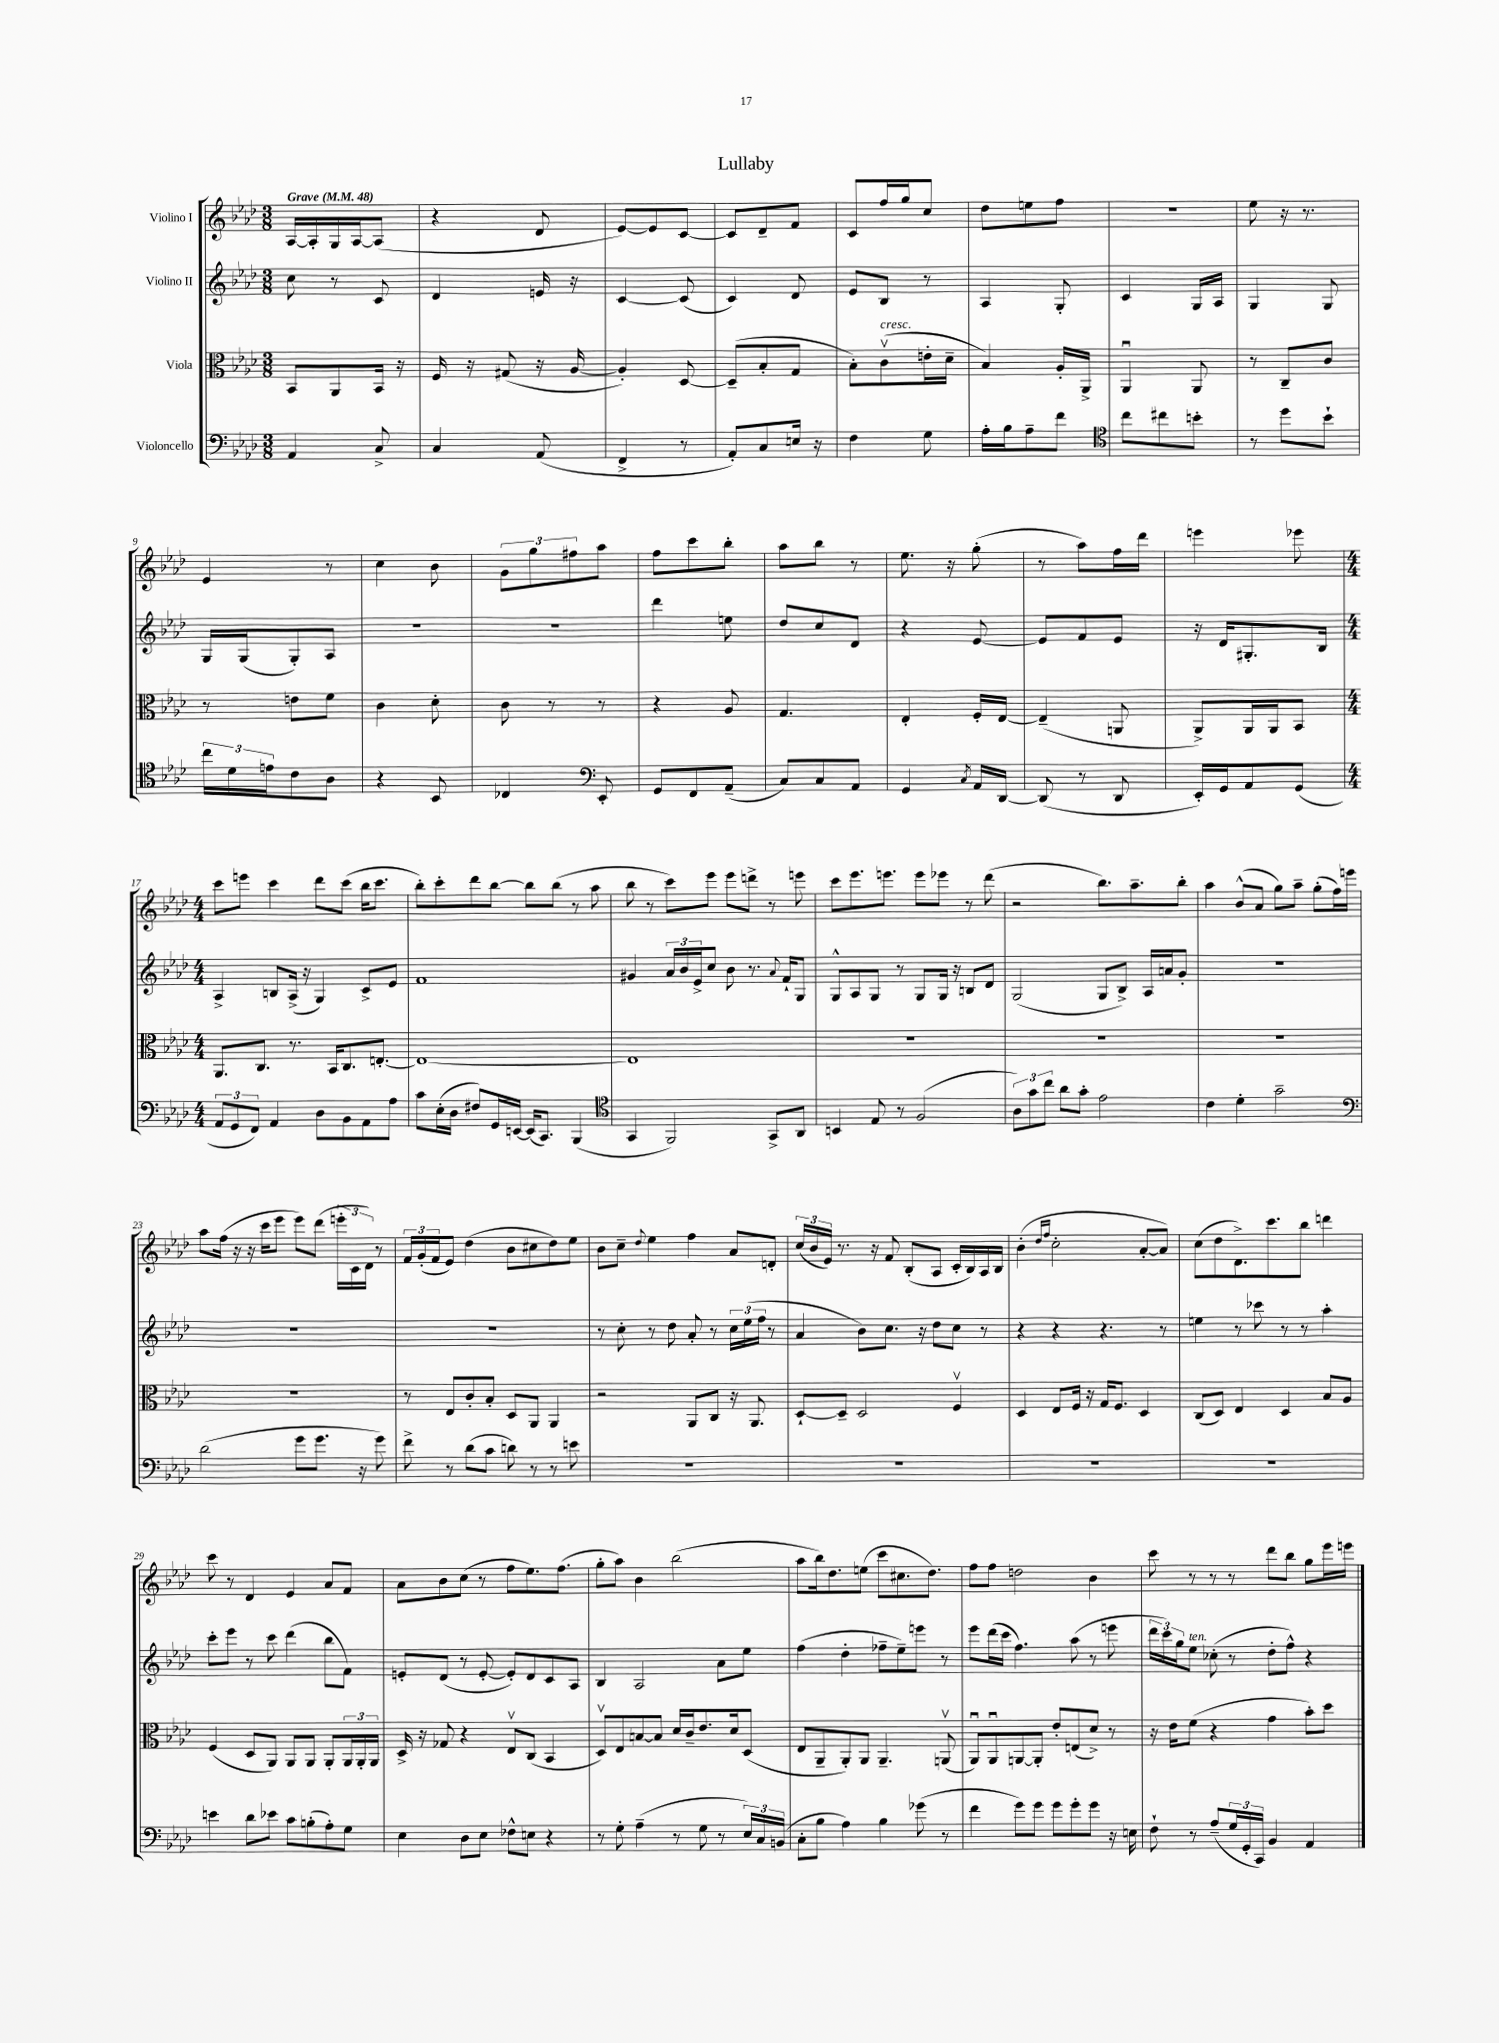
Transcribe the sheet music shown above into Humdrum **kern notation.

**kern	**kern	**kern	**kern
*staff4	*staff3	*staff2	*staff1
*clefF4	*clefC3	*clefG2	*clefG2
*k[b-e-a-d-]	*k[b-e-a-d-]	*k[b-e-a-d-]	*k[b-e-a-d-]
*M3/8	*M3/8	*M3/8	*M3/8
*MM48	*MM48	*MM48	*MM48
4AA-/	8BB-/L	8cc\	[16A-/LL
.	.	.	16A-'/]
.	8AA-/	8r	16G/
.	.	.	[16A-/J
8C^/	16BB-/Jk	8c/	(8A-/]J
.	16r	.	.
=	=	=	=
4C/	16F/	4d-/	4r
.	16r	.	.
.	(8G#/	.	.
(8AA-/	16r	16e/	8d-/
.	[16A-/	16r	.
=	=	=	=
4FF^/	4A-'/])	[4c/	[8e-/L)
.	.	.	8e-/]
8r	[8D-/	(8c/]	[8c/J
=	=	=	=
8AA-'/L)	(8D-~/]L	4c/)	8c/]L
8C/	8B-'/	.	8d-~/
16E/Jk	8G/J	8d-/	8f/J
16r	.	.	.
=	=	=	=
4F\	8B-'\L)	8e-/L	8c/L
.	(8cv\	8B-/J	16ff/L
.	.	.	16gg/J
8G\	16e'\L	8r	8cc/J
.	16d-~\JJ	.	.
=	=	=	=
16A-'\LL	4B-/)	4A-/	8dd-\L
16B-\J	.	.	.
8A-~\	.	.	8ee\
8f\J	16A-'/LL	8G'/	8ff\J
.	16AA-^/JJ	.	.
=	=	=	=
*clefC4	*	*	*
8cc\L	4AA-u/	4c/	4.r
8cc#\	.	.	.
8b'\J	8AA-/	16G/LL	.
.	.	16A-/JJ	.
=	=	=	=
8r	8r	4G/	8ee-\
8dd-\L	8C~/L	.	16r
.	.	.	8.r
8b-`\J	8c/J	8G/	.
=	=	=	=
24cc\LL	8r	16G/LL	4e-/
24d-\	.	.	.
.	.	(16G/J	.
24e\J	.	.	.
8c\	8e\L	8G'/)	.
8A-\J	8f\J	8A-/J	8r
=	=	=	=
4r	4c\	4.r	4cc\
8BB-/	8d-'\	.	8b-\
=	=	=	=
4C-/	8c\	4.r	12g\L
.	.	.	12gg\
.	8r	.	.
.	.	.	12ff#\
*clefF4	*	*	*
8EE-'/	8r	.	8aa-\J
=	=	=	=
8GG/L	4r	4ddd-\	8ff\L
8FF/	.	.	8ccc\
(8AA-~/J	8A-/	8ee\	8bb-'\J
=	=	=	=
8C/L)	4.G/	8dd-/L	8aa-\L
8C/	.	8cc/	8bb-\J
8AA-/J	.	8d-/J	8r
=	=	=	=
4GG/	4E-'/	4r	8.ee-\
.	.	.	16r
8qC/	.	.	.
16AA-/LL	16F'/LL	[8e-/	(8gg'\
[16DD-/JJ	[16E-/JJ	.	.
=	=	=	=
(8DD-/]	(4E-~/]	8e-/]L	8r
8r	.	8f/	8aa-\L)
8DD-/	8AA/	8e-/J	16ff\L
.	.	.	16ddd-\JJ
=	=	=	=
16EE-'/LL)	8AA-^/L)	16r	4eee\
16GG/J	.	16d-/LK	.
8AA-/	16AA-/L	8.G#'/	.
.	16AA-/J	.	.
(8GG/J	8BB-/J	.	8eee-\
.	.	16B-/Jk	.
=	=	=	=
*M4/4	*M4/4	*M4/4	*M4/4
12AA-/L	8.AA-/L	4A-^/	8ccc\L
12GG/	.	.	.
.	.	.	8eee\J
12FF/J)	.	.	.
.	8.C/J	.	.
4AA-/	.	8B/L	4ccc\
.	8.r	(16A-^/Jk	.
.	.	16r	.
8D-\L	.	4G/)	8ddd-\L
.	16BB-/LK	.	.
8BB-\	8.C/	.	(8ccc\J
8AA-\	.	8c^/L	16bb-\LK
.	[8.E'/J	.	8.ccc\J
8A-\J	.	8e-/J	.
=	=	=	=
8c\L	1E_	1f	8bb-'\L)
(16E-'\L	.	.	8ccc'\
16D-\JJ	.	.	.
8F#/L)	.	.	8ddd-\
16GG/L	.	.	[8bb-\J
[16EE/JJ	.	.	.
(16EE/]LK	.	.	8bb-\]L
8.CC/J)	.	.	.
.	.	.	(8bb-\J
(4BBB-/	.	.	8r
.	.	.	8aa-\
=	=	=	=
*clefC4	*	*	*
4GG/	1E]	4g#/	8bb-\
.	.	.	8r
2FF/)	.	24a-/LL	8ccc\L)
.	.	24b-/	.
.	.	24e-^/J	.
.	.	8cc/J	8eee-\J
.	.	8b-\	8eee-\L
.	.	8.r	8ddd^\J
8GG^/L	.	.	8r
.	.	8qqa-/	.
.	.	16f`/LK	.
8AA-/J	.	8G/J	8eee\
=	=	=	=
4BB/	1r	8G^^/L	8ccc\L
.	.	8A-/	8.eee-\
8E-/	.	8G/J	.
.	.	.	8.eee\J
8r	.	8r	.
(2F/	.	8G/L	8eee\L
.	.	16G/Jk	8eee-\J
.	.	16r	.
.	.	8B/L	8r
.	.	8d-/J	(8ddd-\
=	=	=	=
12A-\L)	1r	(2G/	2r
12g\	.	.	.
12cc\J	.	.	.
8a-\L	.	.	.
8g'\J	.	.	.
2e-\	.	8G/L	8.bb-\L)
.	.	8B-^/J)	.
.	.	.	8.aa-~\
.	.	16A-/LL	.
.	.	16a/J	.
.	.	8g'/J	8bb-'\J
=	=	=	=
4c\	1r	1r	4aa-\
4d-'\	.	.	(8b-^^/L
.	.	.	8a-/J
2g~\	.	.	8gg\L)
.	.	.	8aa-~\J
.	.	.	(8gg'\L
.	.	.	16ff\L)
.	.	.	16eee\JJ
=	=	=	=
*clefF4	*	*	*
(2d-\	1r	1r	8aa-\L
.	.	.	(16ff\Jk
.	.	.	16r
.	.	.	16r
.	.	.	16ccc\LK
.	.	.	8eee-\J
8g\L	.	.	8eee-\L)
8.g\J	.	.	(8ddd-\J
.	.	.	24eee'\LL
.	.	.	24c\
16r	.	.	.
.	.	.	24d-\JJ)
8g\)	.	.	8r
=	=	=	=
8f^\	8r	1r	24f/LL
.	.	.	(24g'/
.	.	.	24f/J
8r	8E-/L	.	8e-/J)
(8d-\L	8c'/	.	(4dd-\
8c\J	8B-'/J	.	.
8d\)	8D-/L	.	8b-\L
8r	8AA-/J	.	8cc#\
8r	4AA-/	.	8dd-\)
8e\	.	.	8ee-\J
=	=	=	=
1r	2r	8r	8b-\L
.	.	8cc'\	8cc~\J
.	.	.	8qqdd-/
.	.	8r	4ee-\
.	.	8dd-\	.
.	8AA-/L	8a-'/	4ff\
.	8C/J	8r	.
.	16r	24cc\LL	8a-/L
.	.	(24ee-\	.
.	8.AA-/	.	.
.	.	24ff\JJ	.
.	.	8r	8d'/J
=	=	=	=
1r	[8D-`/L	4a-/	(24cc/LL
.	.	.	24b-/
.	.	.	24e-/JJ)
.	8D-~/]J	.	8.r
.	2D-/	8b-\L)	.
.	.	.	16r
.	.	8.cc\J	8f/
.	.	.	(8B-'/L
.	.	16r	.
.	.	8dd-\L	8A-/J
.	4Fv/	8cc\J	16c'/LL
.	.	.	16B-/)
.	.	8r	16A-/
.	.	.	16B-/JJ
=	=	=	=
1r	4D-/	4r	(4b-'\
.	.	.	16qqdd-/LL
.	.	.	16qqff/JJ
.	8E-/L	4r	2cc'\
.	16F/Jk	.	.
.	16r	.	.
.	16G/LK	4.r	.
.	8.F/J	.	.
.	4D-/	.	[8a-'/L
.	.	8r	8a-/]J)
=	=	=	=
1r	(8C/L	4ee\	(8cc\L
.	8D-/J)	.	8dd-\
.	4E-/	8r	8.d-^\)
.	.	8ccc-\	.
.	.	.	8.ccc\
.	4D-/	8r	.
.	.	8r	8bb-\J
.	8B-/L	4aa-'\	4ddd\
.	8A-/J	.	.
=	=	=	=
4e\	(4F/	8ccc'\L	8ccc\
.	.	8eee-\J	8r
8d-\L	8D-/L	8r	4d-/
8e-\J	8AA-/J)	8ccc\	.
8c\L	8AA-/L	(4ddd-\	4e-/
(8B'\	8AA-/J	.	.
8A-'\)	8AA-'/L	8bb-\L	8a-/L
8G\J	24AA-/L	8f\J)	8f/J
.	24AA-'/	.	.
.	24AA-/JJ	.	.
=	=	=	=
4E-\	16D-^/	8e'/L	8a-\L
.	16r	.	.
.	8G-/	(8d-/J	8b-\
8D-\L	4r	8r	(8cc\J
8E-\J	.	[8e'/	8r
8F-^^\L	8E-v/L	8e'/]L)	8ff\L
8E\J	(8C/J	8d-/	8.ee-\)
4r	4BB-/	8c/	.
.	.	.	(8.ff\J
.	.	8A-/J	.
=	=	=	=
8r	8D-v/L)	4B-/	8gg'\L
8G'\	8E-/	.	8aa-\J)
(4A-~\	[8B/	2A-/	4b-\
.	8B/]J	.	.
8r	16d-/LL	.	(2bb-\
.	16c~/J	.	.
8G\	8.e-/	.	.
8r	.	8a-\L	.
.	16d-/k	.	.
24E-/LL)	(8D-/J	8ee-\J	.
24C/	.	.	.
(24BB/JJ	.	.	.
=	=	=	=
8C'\L	8E-/L	(4ff\	8aa-\L
8B-\J	8AA-~/	.	16bb-\k)
.	.	.	8.dd-\
4A-\)	8AA-'/)	4dd-'\	.
.	8AA-/J	.	(8ee\J
4B-\	4.AA-~/	8ff-~\L	8ccc\L
.	.	8ee-~\)	8.cc#\
(8g-\	.	8eee\J	.
.	.	.	8.dd-\J)
8r	(8AAv/	8r	.
=	=	=	=
4f\	8AA-u/L)	8eee-\L	8ff\L
.	8AA-u/	(16ddd-\L	8ff\J
.	.	16ccc\JJ	.
8g\L)	[8AA/	4.ff\)	2dd\
8g\J	8AA'/]J	.	.
8g\L	8e-'/L	.	.
8g'\	(8E/	(8aa-\	.
8g\J	8d-^/J)	8r	4b-\
16r	8r	8eee\	.
16E\	.	.	.
=	=	=	=
8F`\	16r	24ddd-\LL	8ccc\
.	.	24ccc\)	.
.	16e-\LK	.	.
.	.	24gg\J	.
8r	(8f\J	8ee-\J	8r
(8A-~/L	4r	(8cc-'\	8r
24G/L	.	8r	8r
24GG'/	.	.	.
24CC/JJ)	.	.	.
4BB-/	4g\	8dd-'\L	8ddd-\L
.	.	8ff^^\J)	8bb-\J
4AA-/	8b-'\L)	4r	8gg\L
.	8dd-\J	.	16eee-\L
.	.	.	16eee\JJ
==	==	==	==
*-	*-	*-	*-
